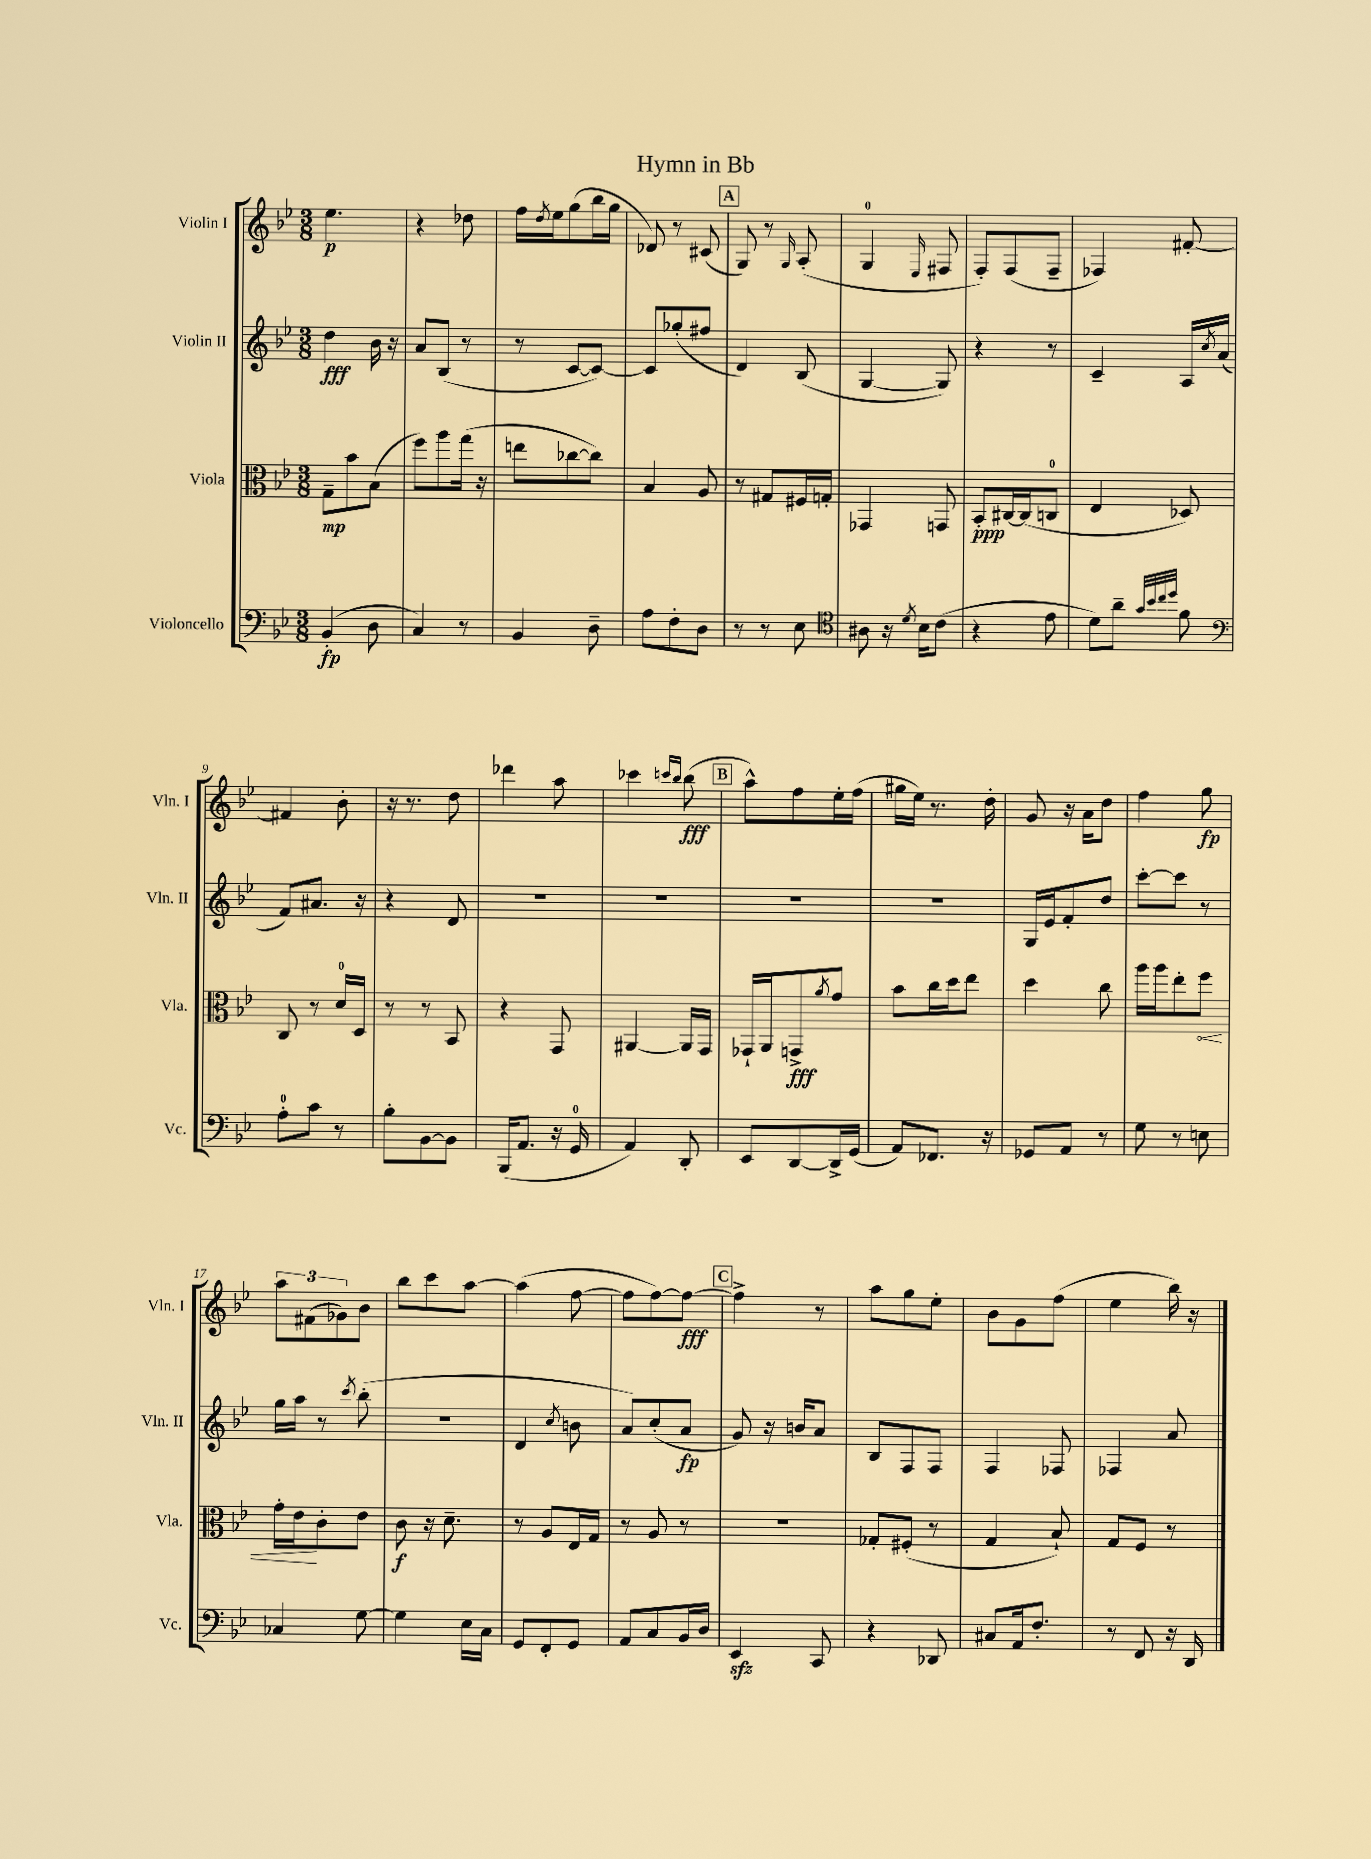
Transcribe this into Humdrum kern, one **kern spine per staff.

**kern	**kern	**kern	**kern
*staff4	*staff3	*staff2	*staff1
*clefF4	*clefC3	*clefG2	*clefG2
*k[b-e-]	*k[b-e-]	*k[b-e-]	*k[b-e-]
*M3/8	*M3/8	*M3/8	*M3/8
(4BB-'	8G~	4dd	4.ee-
.	8b-	.	.
8D	(8B-	16b-	.
.	.	16r	.
=	=	=	=
4C)	8ff)	8a	4r
.	8aa	(8B-	.
8r	(16gg	8r	8dd-
.	16r	.	.
=	=	=	=
4BB-	8ee	8r	16ff
.	.	.	8qdd
.	.	.	16ee-
.	[8cc-	[8c	(8gg
8D~	8cc-])	8c_)	16bb-
.	.	.	16gg
=	=	=	=
8A	4B-	8c]	8d-)
8F'	.	(8gg-'	8r
8D	8A	8ff#	(8c#
=	=	=	=
8r	8r	4d)	8G)
8r	8G#	.	8r
.	.	.	16qqG
8E-	16F#	(8B-	(8A'
.	16G'	.	.
=	=	=	=
*clefC4	*	*	*
8A#	4GG-	[4G	4G
16r	.	.	.
8qd	.	.	.
16B-	.	.	.
.	.	.	16qqE-
(8c	8GG	8G])	8F#
=	=	=	=
4r	8BB-'	4r	8F')
.	[16C#	.	(8F
.	(16C#]	.	.
8e-	8C	8r	8F~
=	=	=	=
8d)	4E-	4c~	4F-)
8a~	.	.	.
32qqg	.	.	.
32qqb-	.	.	.
32qqcc	.	.	.
32qqdd	.	.	.
8f	8D-)	16A	[8f#'
.	.	8qcc	.
.	.	(16a	.
=	=	=	=
*clefF4	*	*	*
8A'	8C	8f)	4f#]
8c	8r	8.a#	.
8r	16d	.	8b-'
.	16D	16r	.
=	=	=	=
8B-'	8r	4r	16r
.	.	.	8.r
[8BB-	8r	.	.
8BB-]	8BB-	8d	8dd
=	=	=	=
(16BBB-	4r	4.r	4ddd-
8.AA	.	.	.
16r	8GG	.	8aa
16GG	.	.	.
=	=	=	=
4AA)	[4AA#	4.r	4ccc-
.	.	.	16qqccc
.	.	.	16qqbb-
8DD'	16AA#]	.	(8bb-
.	16GG	.	.
=	=	=	=
8EE-	16GG-`	4.r	8aa^^)
.	16AA	.	.
[8DD	8GG^	.	8ff
.	8qa	.	.
16DD^]	8g	.	16ee-'
(16GG	.	.	(16ff
=	=	=	=
8AA)	8b-	4.r	16gg#
.	.	.	16ee-)
8.FF-	16cc	.	8.r
.	16dd	.	.
.	8ee-	.	.
16r	.	.	16dd'
=	=	=	=
8GG-	4dd	16G	8g
.	.	16e-	.
8AA	.	8f'	16r
.	.	.	16a
8r	8cc	8dd	8dd
=	=	=	=
8G	16aa	[8ccc'	4ff
.	16aa	.	.
8r	8ee-'	8ccc]	.
8E	8ff	8r	8gg
=	=	=	=
4C-	16g'	16gg	12aa
.	16e-	16aa	.
.	.	.	(12f#
.	8c'	8r	.
.	.	.	12g-)
.	.	8qccc	.
[8G	8e-	(8bb-'	8b-
=	=	=	=
4G]	8c	4.r	8bb-
.	16r	.	8ccc
.	8.d~	.	.
16E-	.	.	[8aa
16C	.	.	.
=	=	=	=
8GG	8r	4d	(4aa]
8FF'	8A	.	.
.	.	8qcc	.
8GG	16E-	8b	[8ff
.	16G	.	.
=	=	=	=
8AA	8r	8a)	8ff]
8C	8A	(8cc'	[8ff)
16BB-	8r	8a	8ff_
16D	.	.	.
=	=	=	=
4EE-	4.r	8g)	4ff^]
.	.	16r	.
.	.	16b	.
8CC	.	8a	8r
=	=	=	=
4r	8G-'	8B-	8aa
.	(8F#'	8F	8gg
8DD-	8r	8F	8ee-'
=	=	=	=
8C#	4G	4F	8b-
16AA	.	.	8g
8.F'	.	.	.
.	8B-`)	8F-	(8ff
=	=	=	=
8r	8G	4F-	4ee-
8FF	8F	.	.
16r	8r	8a	16bb-)
16DD	.	.	16r
==	==	==	==
*-	*-	*-	*-
